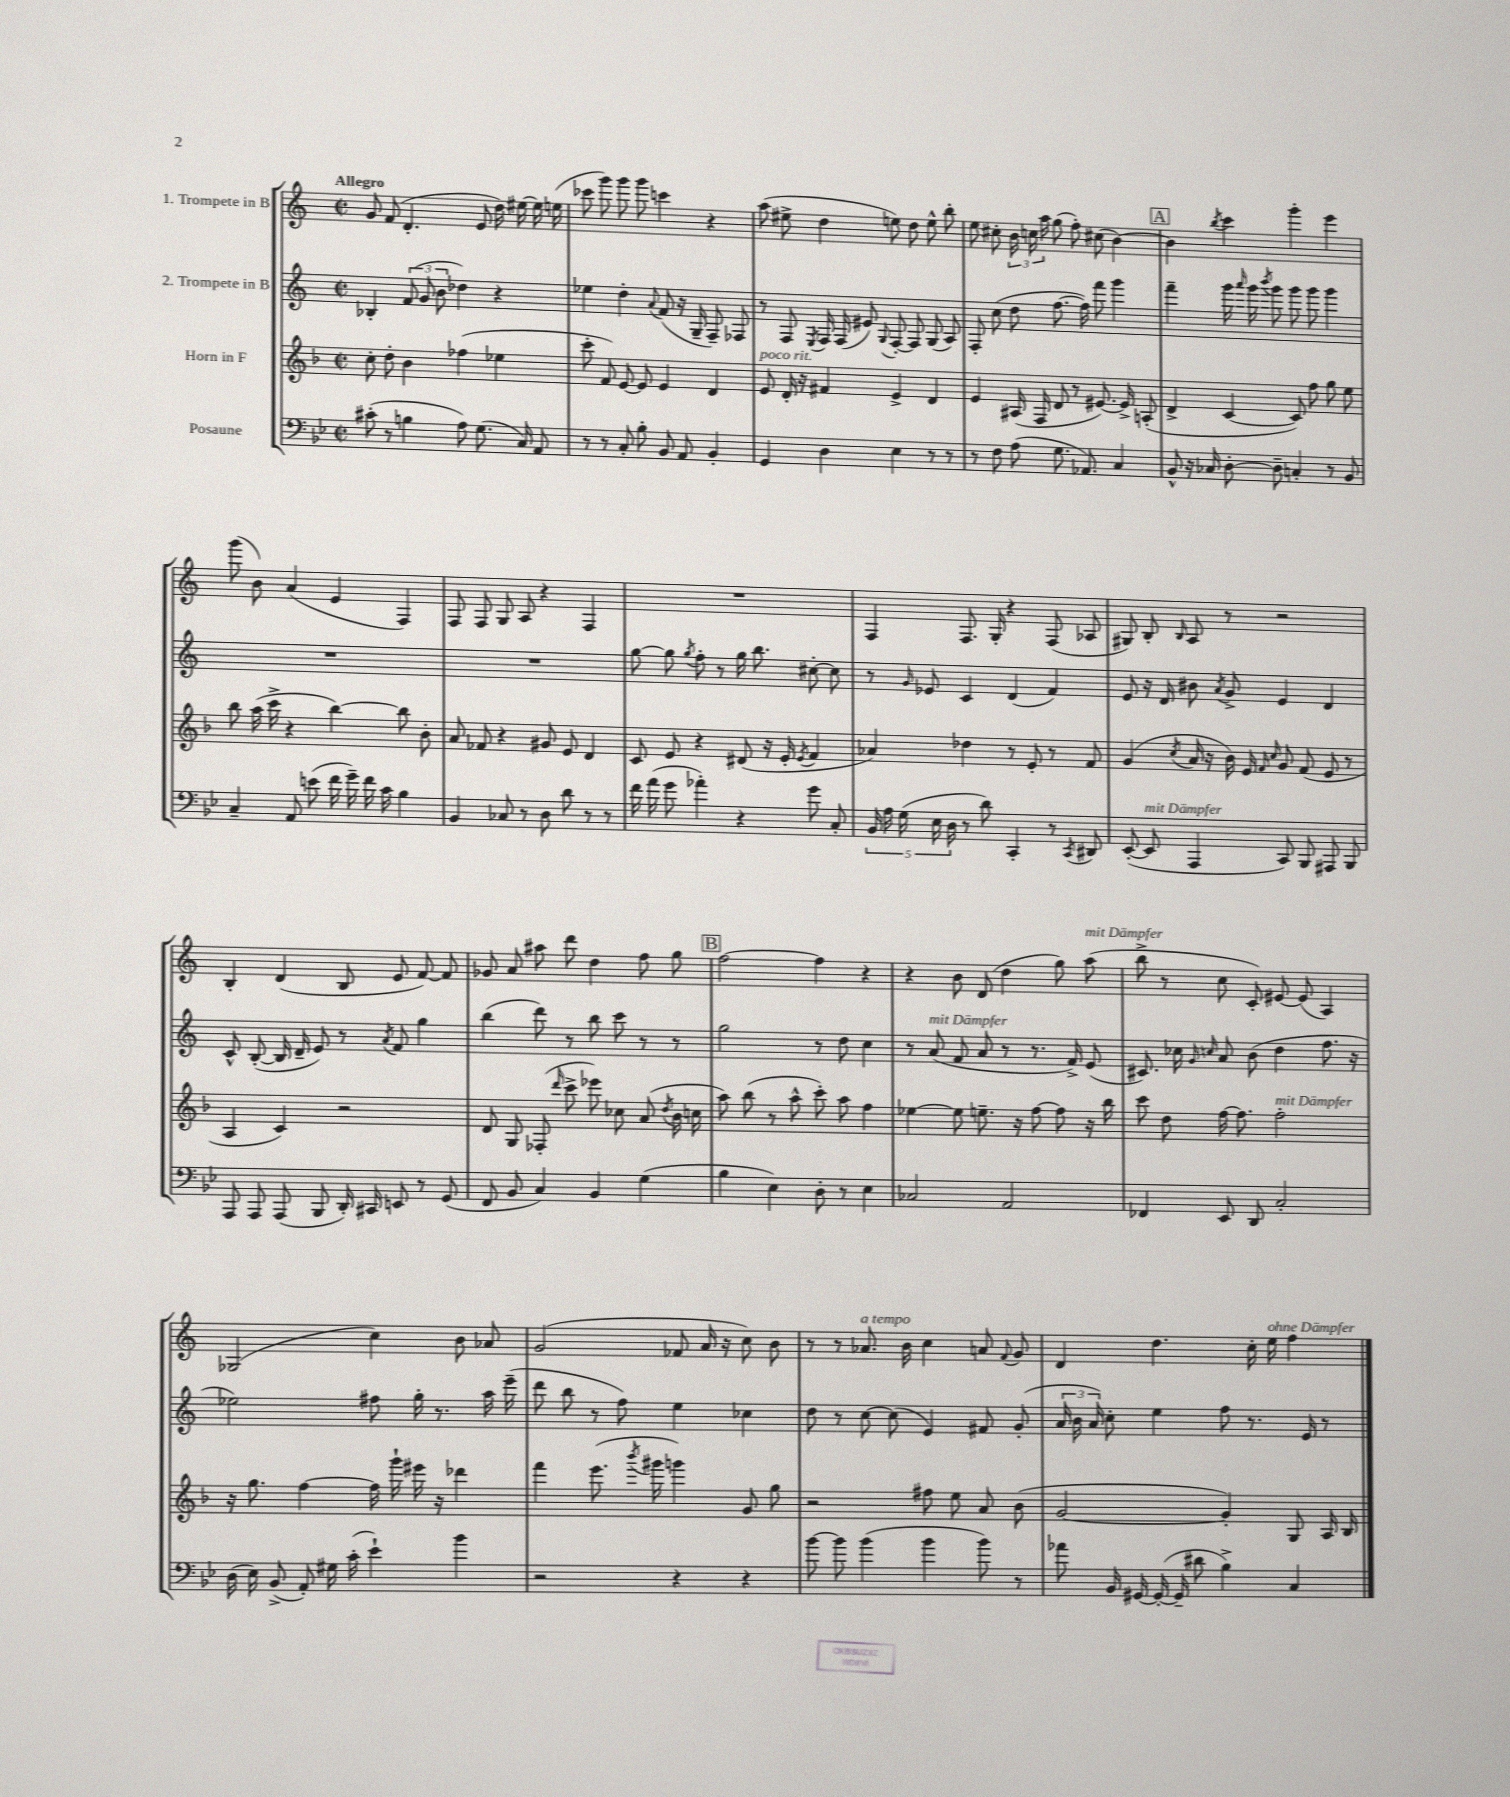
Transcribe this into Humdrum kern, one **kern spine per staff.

**kern	**kern	**kern	**kern
*staff4	*staff3	*staff2	*staff1
*clefF4	*clefG2	*clefG2	*clefG2
*k[b-e-]	*k[b-]	*k[]	*k[]
*M2/2	*M2/2	*M2/2	*M2/2
*met(c|)	*met(c|)	*met(c|)	*met(c|)
(8c#'\	8cc'\	4B-'/	8g/
8r	8dd'\	.	(8f/
4B\	4b-\	(12f/	4.d'/
.	.	12g/	.
.	.	12b\	.
8A\)	(4ff-\	4dd-\)	.
(8.G\	.	.	8e/
.	4ee-\	4r	16dd\)
16C/)	.	.	[16ee#\
8AA/	.	.	16ee#\]
.	.	.	(16ee\
=	=	=	=
8r	8ccc'\	4ee-\	8ccc-\
8r	8f/)	.	8ggg\)
8C'/	[8e/	4dd'\	8ggg\
8B-'\	8e/]	.	8ggg\
.	.	8qqa/	.
8BB-/	4e/	(8f/	4ccc\
8AA/	.	16r	.
.	.	16G~/	.
4BB-'/	4d/	8F~/)	4r
.	.	8F-/	.
=	=	=	=
4GG/	8e/	8r	(8aa\
.	16d'/	8F/	8ee#^\
.	16r	.	.
.	.	8qE/	.
4D\	4f#/	16F/	4dd\
.	.	(16F/	.
.	.	8e#/)	.
.	.	8qqG/	.
4E-\	4e^/	[8F'/	8ee\)
.	.	8F/]	8dd\
8r	4d/	(8G/	8ee^^\
8r	.	8A/)	8bb'\
=	=	=	=
8r	4e/	8F'/	8ee\
8F\	.	(8cc\	8cc#'\
(8A\	(16A#/	8dd\	24b\
.	.	.	24cc\
.	16F/	.	.
.	.	.	24aa\
8.G\	8d/	[8.ff\	(8gg\
.	8r	.	8ff'\)
8.AA-/)	.	16ff\])	.
.	[8.e#/)	8fff\	(8cc#\
4C/	.	4ggg\	[4b\)
.	16e#^/]	.	.
.	(8A'/	.	.
=	=	=	=
8BB-^^/	4d^/	4fff~\	4b\]
16r	.	.	.
16C-/	.	.	.
.	.	.	8qbb/
[8D'\	[4c/	16ggg\	4ccc\
.	.	16qqaaa/	.
.	.	16ggg\	.
.	.	8qbbb/	.
8D~\]	.	8ggg\	.
4C'/	8c/])	8ggg\	4ggg'\
.	8ff\	8ggg\	.
8r	8gg\	4ggg\	4eee\
8BB-/	8ee\	.	.
=	=	=	=
4C~/	8bb-\	1r	(8ggg\
.	(16aa\	.	8b\)
.	16ccc^\	.	.
8AA/	4r	.	(4a/
(8e\	.	.	.
16f\	[4bb-\)	.	4e/
16g~\)	.	.	.
16f\	.	.	.
16c\	.	.	.
4B-\	8bb-\]	.	4F/)
.	8b-'\	.	.
=	=	=	=
4BB-/	8a/	1r	8F/
.	8f-/	.	8F/
8C-/	4r	.	8G/
8r	.	.	8A/
8D\	8g#/	.	4r
8d\	8e/	.	.
8r	4d/	.	4F/
8r	.	.	.
=	=	=	=
16f\	8c/	[8gg\	1r
(16a\	.	.	.
8g\	8e/	8gg\]	.
.	.	8qgg/	.
4a-'\)	4r	8ff'\	.
.	.	8r	.
4r	(8d#/	16gg\	.
.	.	8.bb\	.
.	16r	.	.
.	16e'/	.	.
.	8qe/	.	.
8g\	4f/	[8cc#'\	.
8C'/	.	8cc#\]	.
=	=	=	=
20BB-/	4a-/)	8r	4F/
20A\	.	.	.
(20G\	.	.	.
.	.	16qqg/	.
.	.	8e-/	.
20E-\	.	.	.
20D\	.	.	.
8r	4dd-\	4c/	8.F/
8d\)	.	.	.
.	.	.	16G'/
4CC'/	8r	(4d/	4r
.	8e'/	.	.
8r	8r	4f/)	(8F/
8qCC/	.	.	.
8DD#/	8f/	.	8A-/
=	=	=	=
([8EE-'/	(4g/	8e/	8G#/)
8EE-/]	.	16r	8B'/
.	.	16d/	.
.	8qcc/	.	16qqB/
4AAA/	16a/	8b#\	8A/
.	16r	.	.
.	.	8qa/	.
.	16b-\)	8g^/	8r
.	16e/	.	.
.	16qqf/	.	.
.	16qqcc/	.	.
8CC/)	8g/	4e/	2r
8BBB-/	(8f/	.	.
8AAA#/	8e/	4d/	.
8BBB-/	8r	.	.
=	=	=	=
8AAA/	4A/	8c^^/	4B'/
8AAA/	.	([8B'/	.
(8AAA/	4c/)	16B/]	(4d/
.	.	16d~/	.
8BBB-/	.	8e/)	.
16DD'/)	2r	8r	8B/
16CC#/	.	.	.
.	.	8qa/	.
8EE/	.	8f/	8e/
8r	.	4gg\	[8f/)
(8GG/	.	.	8f/]
=	=	=	=
8FF/	8d/	(4bb\	8g-/
8BB-/	8G/	.	8a/
4C/)	(8F-'/	8ddd\)	8aa#\
.	16qqddd/	.	.
.	8ccc^\	8r	8ddd\
4BB-/	8eee-\)	8bb\	4dd\
.	8cc-\	8ccc\	.
(4G\	(8a/	8r	8ff\
.	8qdd/	.	.
.	16b-\	8r	8gg\
.	16cc\	.	.
=	=	=	=
4B-\	8aa\)	2gg\	[2ff\
.	(8bb-\	.	.
4E-\)	8r	.	.
.	8aa^^\	.	.
8D'\	8ccc'\)	8r	4ff\]
8r	8aa\	8dd\	.
4E-\	4ff\	4cc\	4r
=	=	=	=
2C-/	[4ee-\	8r	4r
.	.	(8a/	.
.	8ee-\]	8f/	8b\
.	8.ee~\	8a/	(8d/
2AA/	.	8r	4dd\
.	16r	.	.
.	[8ff\	8.r	.
.	8ff\]	.	8gg\)
.	.	16f^/)	.
.	16r	(8e/	(8aa\
.	16bb-\	.	.
=	=	=	=
4FF-/	8ccc\	8.c#/)	8bb^\
.	8dd\	.	8r
.	.	16cc-\	.
.	.	16qqg/	.
.	.	16qqcc/	.
8EE-/	[16ff\	8a/	8cc\
.	8.ff\]	.	.
8DD/	.	(8b\	8c'/)
2C'/	2ff'\	4dd\	[8e#/
.	.	.	(8e#/]
.	.	8.ff\	4A/)
.	.	16r	.
=	=	=	=
(16D\	16r	2ee-\)	(2G-/
16E-\)	8.gg\	.	.
(8BB-^/	.	.	.
8AA'/)	[4ff\	.	.
16G#\	.	.	.
(16c'\	.	.	.
4e-`\)	16ff\]	8ff#\	4cc\)
.	16ggg`\	.	.
.	16eee#\	16gg'\	.
.	16r	8.r	.
4b-\	4ddd-\	.	8b\
.	.	16aa\	8a-/
.	.	(16eee~\	.
=	=	=	=
2r	4fff\	8ddd\	(2g/
.	.	8bb\	.
.	(8.eee\	8r	.
.	.	8ff\)	.
.	8qbbb-/	.	.
.	16ggg#\	.	.
4r	4ggg\)	4ee\	8f-/
.	.	.	16a/
.	.	.	16r
4r	8g/	4cc-\	8cc\)
.	8gg\	.	8b\
=	=	=	=
[8b-\	2r	8dd\	8r
8b-\]	.	8r	8r
(4b-\	.	[8cc\	8.a-/
.	.	(8cc\]	.
.	.	.	16b\
4b-\	8ff#\	4e/)	4cc\
.	8ee\	.	.
8b-\)	8a/	8f#/	8a/
.	.	.	8qqf/
8r	(8b-\	(8g'/	8g/
=	=	=	=
8a-\	[2g/	24a/	4d/
.	.	24b\	.
.	.	24a/)	.
16BB-/	.	8cc'\	.
[16GG#/	.	.	.
(16GG#'/_	.	4ee\	4.dd\
16GG#~/]	.	.	.
8d#\	.	.	.
4B-^\)	4g'/])	8ff\	.
.	.	8.r	16cc'\
.	.	.	16ee\
4C/	8G/	.	4ff\
.	.	16e/	.
.	16A/	8r	.
.	16B-/	.	.
==	==	==	==
*-	*-	*-	*-
